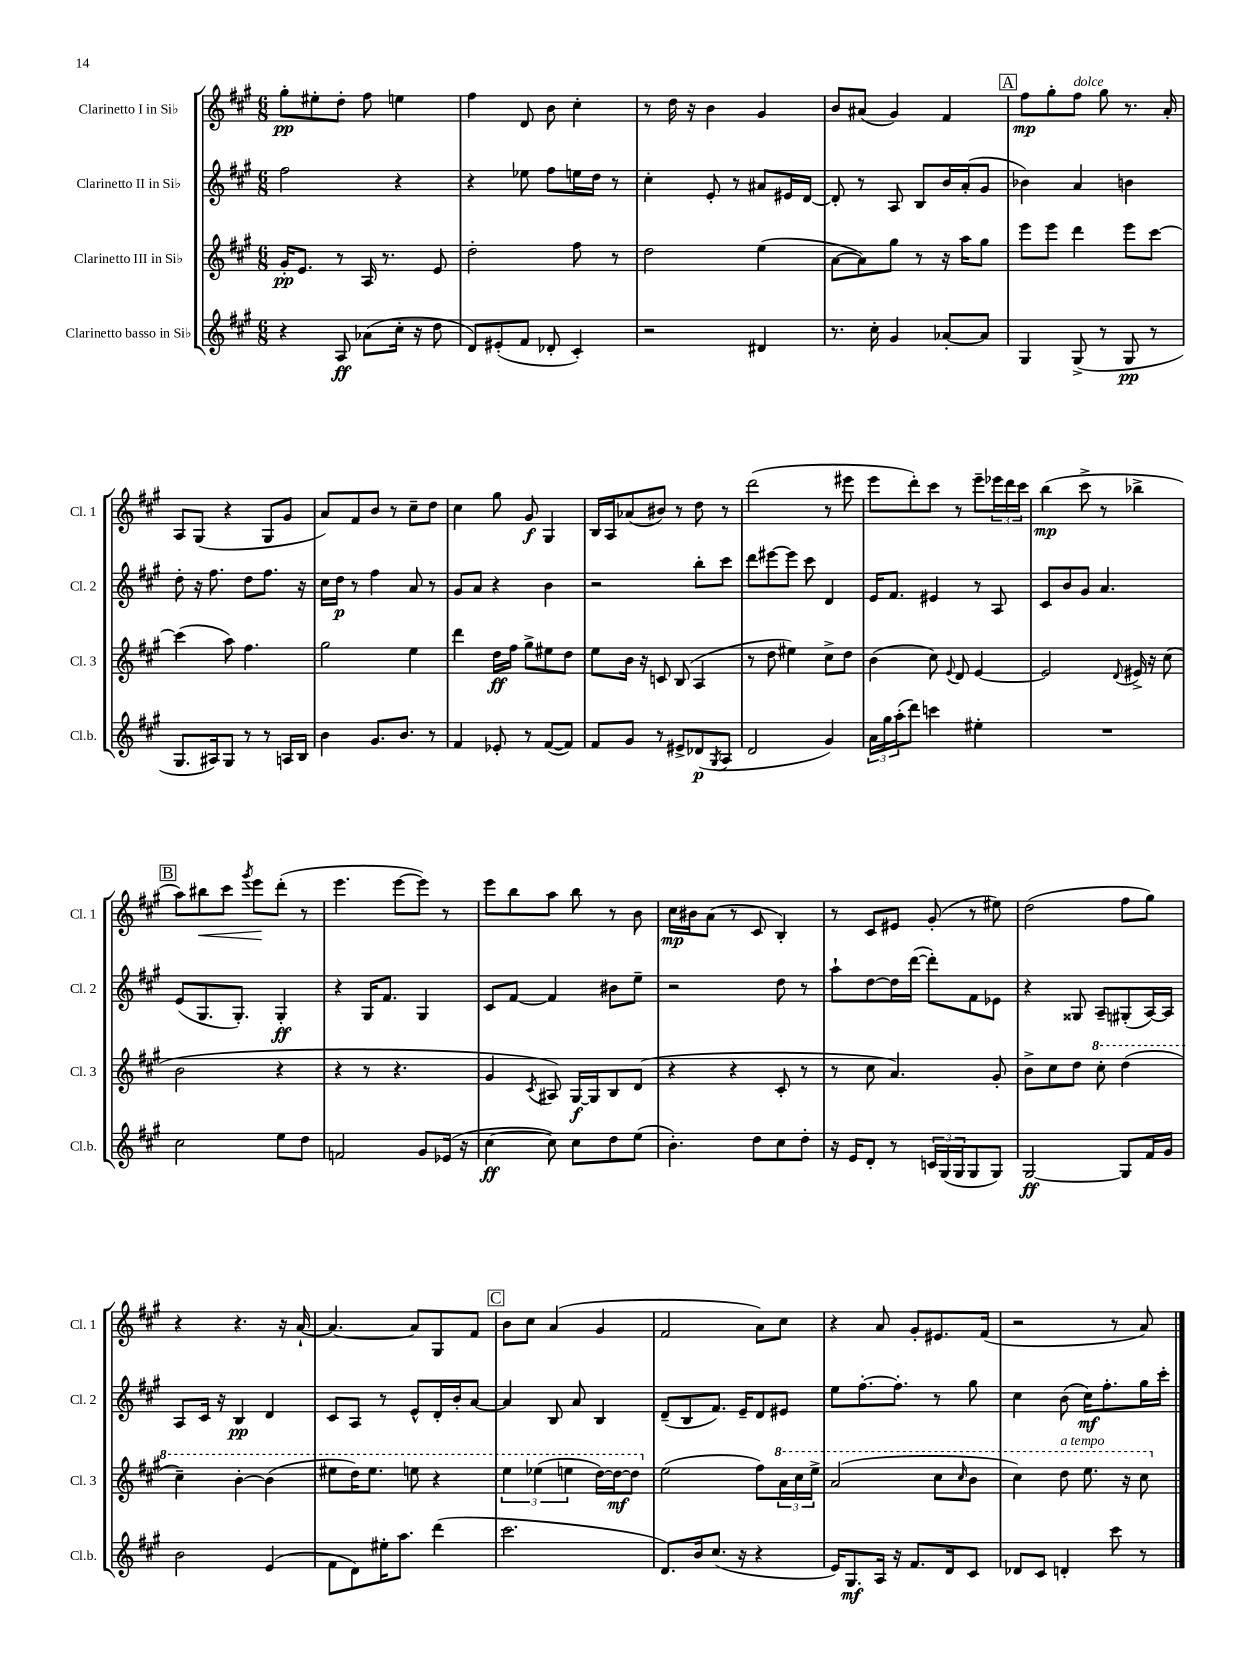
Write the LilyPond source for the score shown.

<<
\new StaffGroup <<
\new Staff = "s0" \with { instrumentName = "Clarinetto I in Sib" shortInstrumentName = "Cl. 1" } {
    \clef treble \key a \major \numericTimeSignature \time 6/8
    gis''8-.\pp eis''8-. d''8-. fis''8 e''4 |
    fis''4 d'8 b'8 cis''4-. |
    r8 d''16 r16 b'4 gis'4 |
    b'8 ais'8( gis'4) fis'4 |
    \mark \markup { \box "A" } fis''8\mp gis''8-. fis''8^\markup { \italic "dolce" } gis''8 r8. a'16-. |
    a8 gis8( r4 gis8 gis'8 |
    a'8) fis'8 b'8 r8 cis''8-- d''8 |
    cis''4 gis''8 gis'8\f gis4 |
    b16 a16 aes'8( bis'8) r8 d''8 r8 |
    d'''2( r8 eis'''8 |
    e'''8 d'''8-.) cis'''8 r8 e'''8-- \tuplet 3/2 { ees'''16 d'''16 cis'''16 } |
    b''4\mp( cis'''8-> r8 bes''4-> |
    \mark \markup { \box "B" } a''8) bis''8\< cis'''8 \acciaccatura { gis'''8 } e'''8\! d'''8-.( r8 |
    e'''4. e'''8~ e'''8) r8 |
    e'''8 b''8 a''8 b''8 r8 b'8 |
    cis''16\mp bis'16 a'8( r8 cis'8 b4-.) |
    r8 cis'8 eis'8 gis'8-.( r8 eis''8) |
    d''2( fis''8 gis''8) |
    r4 r4. r16 a'16~-! |
    a'4.~ a'8 gis8 fis'8 |
    \mark \markup { \box "C" } b'8 cis''8 a'4( gis'4 |
    fis'2 a'8) cis''8 |
    r4 a'8 gis'8-. eis'8. fis'16( |
    r2 r8 a'8) \bar "|." |
}
\new Staff = "s1" \with { instrumentName = "Clarinetto II in Sib" shortInstrumentName = "Cl. 2" } {
    \clef treble \key a \major \numericTimeSignature \time 6/8
    fis''2 r4 |
    r4 ees''8 fis''8 e''16 d''16 r8 |
    cis''4-. e'8-. r8 ais'8 eis'16 d'16~ |
    d'8-. r8 a8 b8 b'16 a'16-.( gis'8 |
    \mark \markup { \box "A" } bes'4) a'4 b'4 |
    d''8-. r16 fis''8. d''8 fis''8. r16 |
    cis''16 d''16\p r8 fis''4 a'8 r8 |
    gis'8 a'8 r4 b'4 |
    r2 b''8-. cis'''8 |
    d'''8 eis'''8~ eis'''8 cis'''8 d'4 |
    e'16 fis'8. eis'4 r8 a8 |
    cis'8 b'8 gis'8 a'4. |
    \mark \markup { \box "B" } e'8( gis8. gis8.-.) gis4-.\ff |
    r4 gis16 fis'8. gis4 |
    cis'8 fis'8~ fis'4 bis'8 e''8-- |
    r2 d''8 r8 |
    a''8-! d''8~ d''16 d'''16~( d'''8-.) fis'8 ees'8 |
    r4 gisis8 a8-- gis8-.( a16~) a16 |
    a8 cis'16 r16 b4\pp d'4 |
    cis'8 a8 r8 e'8-^ d'16-. b'16-. a'8~ |
    \mark \markup { \box "C" } a'4 b8 a'8 b4 |
    d'8--( b8 fis'8.) e'16-- d'8 eis'8 |
    e''8 fis''8.~-. fis''8.-. r8 gis''8 |
    cis''4 b'8( cis''16\mf) fis''8.-. gis''16 cis'''16-. \bar "|." |
}
\new Staff = "s2" \with { instrumentName = "Clarinetto III in Sib" shortInstrumentName = "Cl. 3" } {
    \clef treble \key a \major \numericTimeSignature \time 6/8
    gis'16-.\pp e'8. r8 a16 r8. e'8 |
    d''2-. fis''8 r8 |
    d''2 e''4( |
    a'8~ a'8) gis''8 r8 r16 a''16 gis''8 |
    \mark \markup { \box "A" } e'''8 e'''8 d'''4 e'''8 cis'''8~ |
    cis'''4( a''8) fis''4. |
    gis''2 e''4 |
    d'''4 d''16\ff fis''16 gis''8-> eis''8 d''8 |
    e''8 b'16 r16 c'8 b8( a4 |
    r8 d''8 eis''4) cis''8-> d''8 |
    b'4( cis''8) \appoggiatura { e'8 } d'8 e'4~ |
    e'2 \appoggiatura { d'8 } eis'16-> r16 cis''8( |
    \mark \markup { \box "B" } b'2 r4 |
    r4 r8 r4. |
    gis'4 \acciaccatura { cis'8 } ais8) gis16~\f gis16 b8 d'8( |
    r4 r4 cis'8-. r8 |
    r8 cis''8 a'4.) gis'8-. |
    b'8-> cis''8 d''8 \ottava #1 cis'''8-. d'''4( |
    cis'''4--) b''4~-. b''4( |
    eis'''8 d'''16) eis'''8. e'''8 r4 |
    \mark \markup { \box "C" } \tuplet 3/2 { e'''4 ees'''4( e'''4 } d'''16~) d'''16~\mf d'''8 \ottava #0 |
    e''2( fis''8) \tuplet 3/2 { \ottava #1 a''16 cis'''16 e'''16-> } |
    a''2( cis'''8 \grace { cis'''16 } b''8 |
    cis'''4) d'''8^\markup { \italic "a tempo" } e'''8. r16 cis'''8 \ottava #0 \bar "|." |
}
\new Staff = "s3" \with { instrumentName = "Clarinetto basso in Sib" shortInstrumentName = "Cl.b." } {
    \clef treble \key a \major \numericTimeSignature \time 6/8
    r4 a8\ff aes'8( cis''16-. r16 d''8 |
    d'8) eis'8-.( fis'8 des'8-. cis'4-.) |
    r2 dis'4 |
    r8. cis''16-. gis'4 aes'8~-. aes'8 |
    \mark \markup { \box "A" } gis4 gis8->( r8 gis8\pp r8 |
    gis8. ais16) gis8 r8 r8 a16 b16 |
    b'4 gis'8. b'8. r8 |
    fis'4 ees'8-. r8 fis'8~( fis'8) |
    fis'8 gis'8 r8 eis'8-> des'8\p( \acciaccatura { gis8 } a8 |
    d'2 gis'4) |
    \tuplet 3/2 { a'16 gis''16 a''16-.( } d'''8) c'''4 eis''4-. |
    R2. |
    \mark \markup { \box "B" } cis''2 e''8 d''8 |
    f'2 gis'8 ees'16( r16 |
    cis''4~\ff cis''8) cis''8 d''8 e''8( |
    b'4.-.) d''8 cis''8 d''8-. |
    r16 e'16 d'8-. r8 \tuplet 3/2 { c'16 gis16( gis16 } gis8 gis8) |
    gis2~\ff gis8 fis'16 gis'16 |
    b'2 e'4( |
    fis'8 d'8) eis''16-. a''8. d'''4( |
    \mark \markup { \box "C" } cis'''2. |
    d'8.) b'16 cis''8.( r16 r4 |
    e'16) gis8.\mf a16 r16 fis'8. d'16 cis'8 |
    des'8 cis'8 d'4-. cis'''8 r8 \bar "|." |
}
>>
>>
\layout { \context { \Score \remove "Bar_number_engraver" } }
